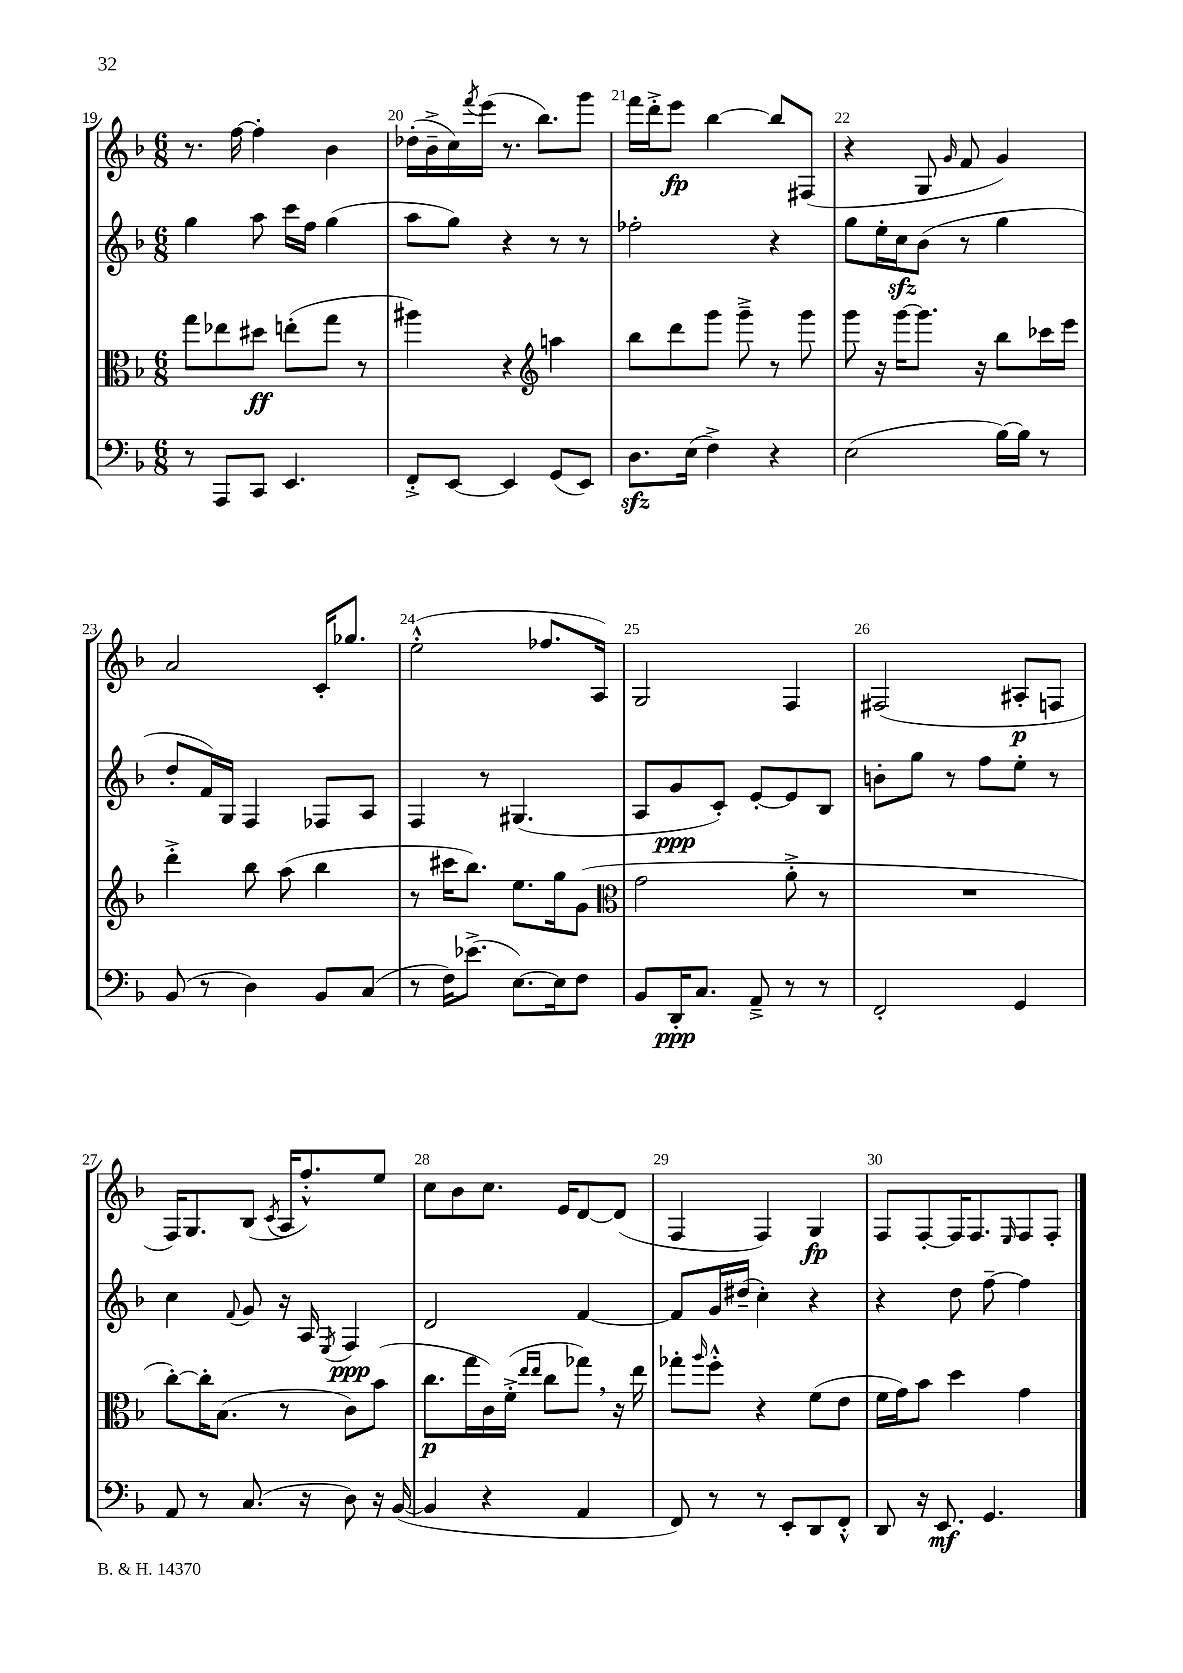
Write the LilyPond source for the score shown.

<<
\new StaffGroup <<
\new Staff = "s0" {
    \clef treble \key f \major \numericTimeSignature \time 6/8
    r8. f''16~ f''4-. bes'4 |
    des''16-.( bes'16---> c''16) \acciaccatura { f'''8 } e'''16( r8. bes''8.) g'''8 |
    f'''16 d'''16-.-> e'''8\fp bes''4~ bes''8 fis8( |
    r4 g8 \grace { g'16 } f'8 g'4) |
    a'2 c'16-. ges''8. |
    e''2-.-^( fes''8. a16) |
    g2 f4 |
    fis2( ais8-.\p f8 |
    f16) g8. bes8( \acciaccatura { c'8 } a16 f''8.-.-^) e''8 |
    c''8 bes'8 c''8. e'16 d'8~ d'8( |
    f4 f4) g4\fp |
    f8 f8~-. f16 f8. \grace { e16 } f8 f8-. \bar "|." |
}
\new Staff = "s1" {
    \clef treble \key f \major \numericTimeSignature \time 6/8
    g''4 a''8 c'''16 f''16 g''4( |
    a''8 g''8) r4 r8 r8 |
    fes''2-. r4 |
    g''8 e''16-. c''16\sfz bes'8( r8 g''4 |
    d''8-. f'16) g16 f4 fes8 a8 |
    f4 r8 gis4.( |
    a8 g'8\ppp c'8-.) e'8~-. e'8 bes8 |
    b'8-. g''8 r8 f''8 e''8-. r8 |
    c''4 \appoggiatura { f'8 } g'8 r16 a16 \acciaccatura { e8 } f4\ppp |
    d'2 f'4~ |
    f'8 g'16 dis''16--( c''4-.) r4 |
    r4 d''8 f''8~-- f''4 \bar "|." |
}
\new Staff = "s2" {
    \clef alto \key f \major \numericTimeSignature \time 6/8
    g''8 ees''8 dis''8\ff e''8-.( g''8 r8 |
    ais''4) r4 \clef treble a''4 |
    bes''8 d'''8 g'''8 g'''8---> r8 g'''8 |
    g'''8 r16 g'''16~ g'''8. r16 bes''8 ces'''16 e'''16 |
    d'''4-.-> bes''8 a''8( bes''4 |
    r8 cis'''16 bes''8.) e''8. g''16 g'8( |
    \clef alto g'2 a'8-.-> r8 |
    R2. |
    c''8~-.) c''16-. bes8.( r8 c'8) bes'8( |
    c''8.\p g''16 c'16) f'16-.->( \grace { e''16 e''16 } c''8 ges''8) \breathe r16 e''16 |
    ges''8-. \grace { a''16 } f''8-.-^ r4 f'8( e'8 |
    f'16 g'16) bes'8 d''4 g'4 \bar "|." |
}
\new Staff = "s3" {
    \clef bass \key f \major \numericTimeSignature \time 6/8
    r8 a,,8 c,8 e,4. |
    f,8-.-> e,8~ e,4 g,8( e,8) |
    d8.\sfz e16( f4->) r4 |
    e2( bes16~) bes16 r8 |
    bes,8( r8 d4) bes,8 c8( |
    r8 f16) ees'8.->( e8.~) e16 f8 |
    bes,8 d,16-.\ppp c8. a,8---> r8 r8 |
    f,2-. g,4 |
    a,8 r8 c8.( r16 d8) r16 bes,16~( |
    bes,4 r4 a,4 |
    f,8) r8 r8 e,8-. d,8 f,8-.-^ |
    d,8 r16 e,8.\mf g,4. \bar "|." |
}
>>
>>
\layout { \context { \Score currentBarNumber = #19 \override BarNumber.break-visibility = ##(#f #t #t) barNumberVisibility = #all-bar-numbers-visible } }
